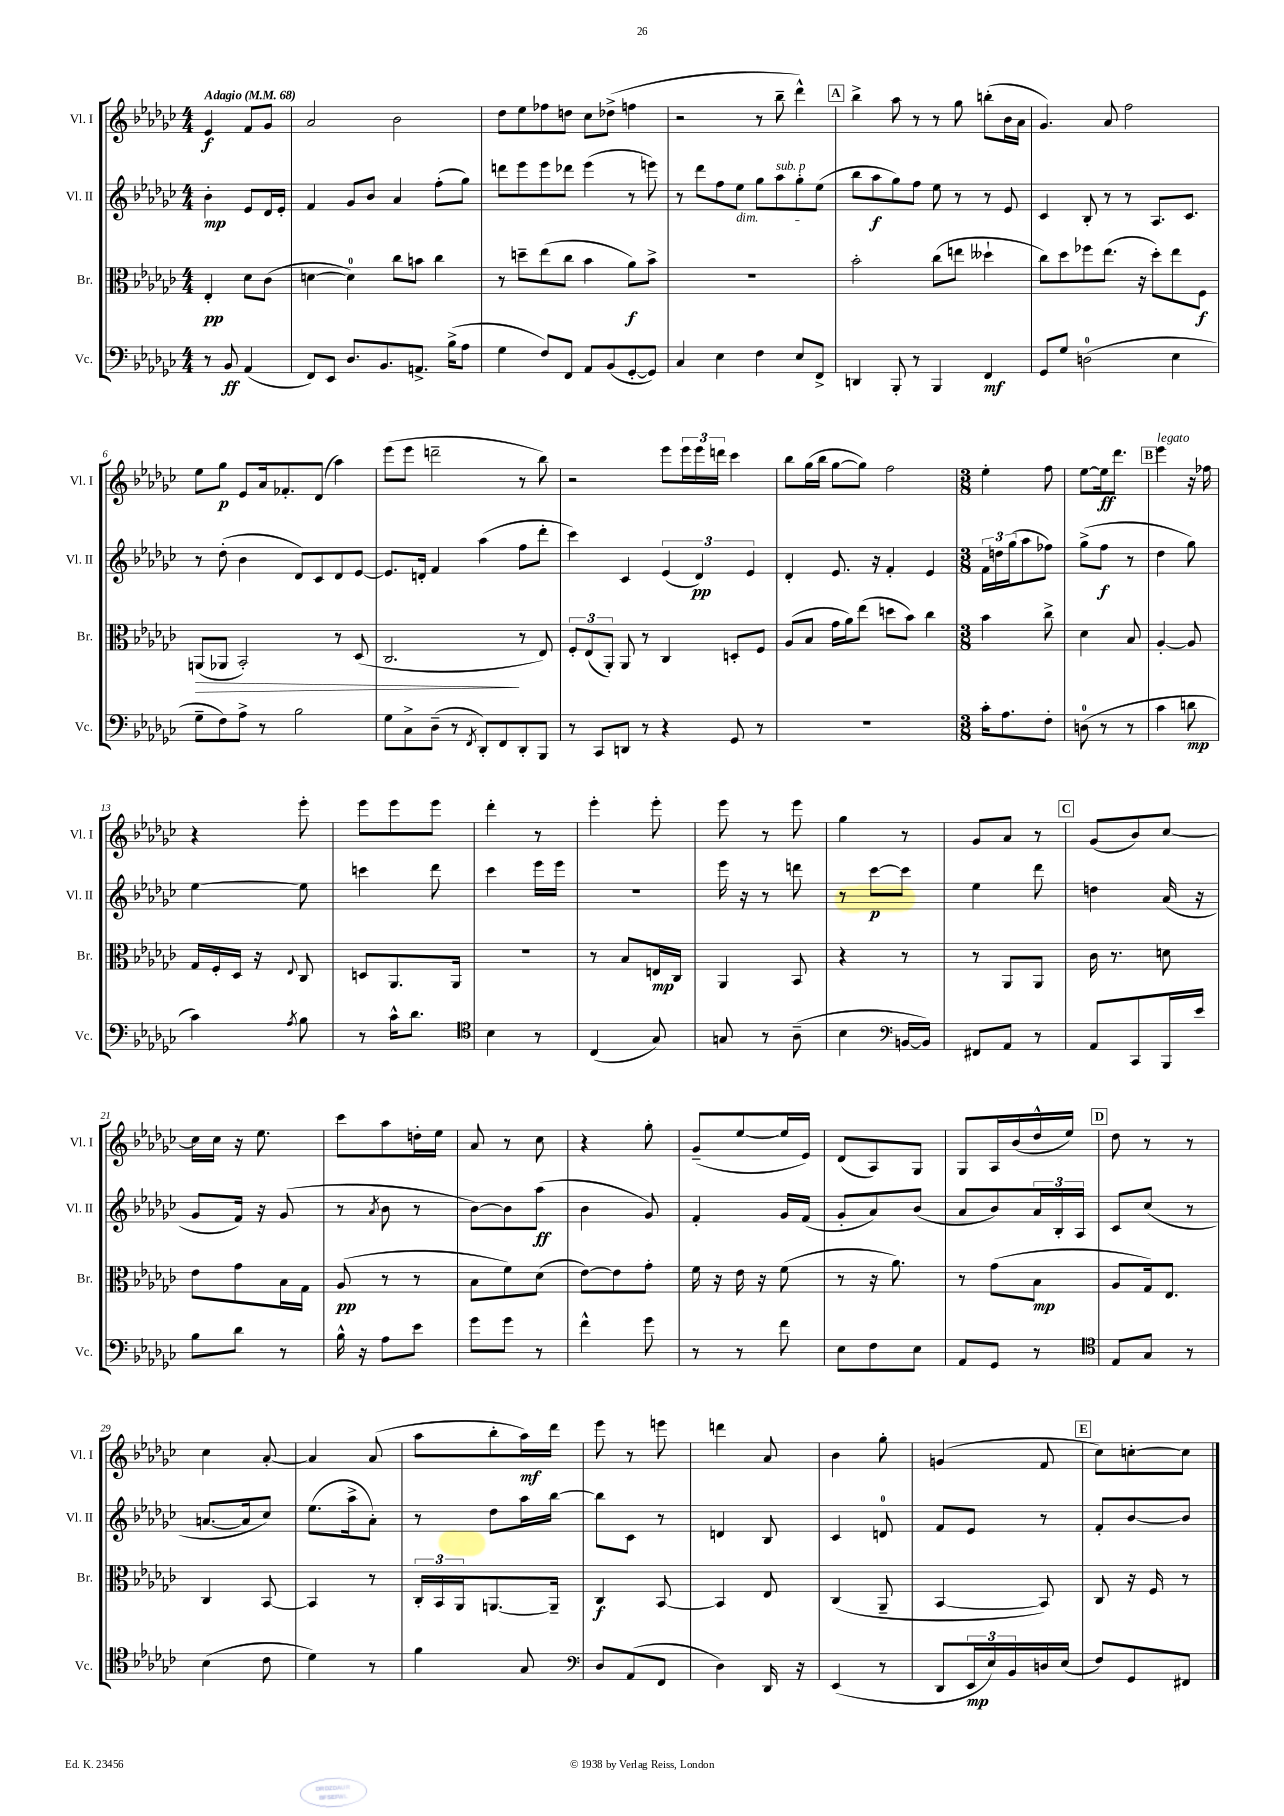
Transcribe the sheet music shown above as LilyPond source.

<<
\new StaffGroup <<
\new Staff = "s0" \with { instrumentName = "Vl. I" shortInstrumentName = "Vl. I" } {
    \clef treble \key ges \major \numericTimeSignature \time 4/4 \partial 2 \tempo "Adagio" 4 = 68
    ees'4\f f'8 ges'8 |
    aes'2 bes'2 |
    des''8 ees''8 fes''8 d''8 ces''8 des''8->( f''4 |
    r2 r8 bes''8-- des'''4-^) |
    \mark \markup { \box "A" } bes''4-> aes''8 r8 r8 ges''8 b''8-.( bes'16 aes'16 |
    ges'4.) aes'8 f''2 |
    ees''8 ges''8\p ees'8 aes'16 fes'8.-. des'8( aes''4) |
    ees'''8( ees'''8 d'''2-- r8 bes''8) |
    r2 ees'''8 \tuplet 3/2 { ees'''16 ees'''16 d'''16 } ces'''4 |
    bes''8 ges''16( bes''16 ges''8~ ges''8) f''2 |
    \numericTimeSignature \time 3/8 ees''4-. f''8 |
    ees''8~ ees''16\ff des'''8. |
    \mark \markup { \box "B" } ees'''4^\markup { \italic "legato" } r16 fes''16 |
    r4 ees'''8-. |
    ees'''8 ees'''8 ees'''8 |
    des'''4-. r8 |
    ees'''4-. ees'''8-. |
    ees'''8 r8 ees'''8 |
    ges''4 r8 |
    ges'8 aes'8 r8 |
    \mark \markup { \box "C" } ges'8( bes'8) ces''8~ |
    ces''16 ces''16 r16 ees''8. |
    ces'''8 aes''8 d''16-. ees''16 |
    aes'8 r8 ces''8 |
    r4 ges''8-. |
    ges'8--( ees''8~ ees''16 ees'16) |
    des'8( aes8) ges8 |
    ges8 aes16 bes'16( des''16-^ ees''16) |
    \mark \markup { \box "D" } des''8 r8 r8 |
    ces''4 aes'8~-. |
    aes'4 aes'8( |
    aes''8 bes''8-. aes''16\mf) des'''16 |
    ees'''8 r8 e'''8 |
    d'''4 aes'8 |
    bes'4 ges''8-. |
    g'4( f'8 |
    \mark \markup { \box "E" } ces''8) c''8~-. c''8 \bar "|." |
}
\new Staff = "s1" \with { instrumentName = "Vl. II" shortInstrumentName = "Vl. II" } {
    \clef treble \key ges \major \numericTimeSignature \time 4/4 \partial 2
    bes'4-.\mp ees'8 des'16 ees'16-. |
    f'4 ges'8 bes'8 aes'4 f''8-.( ges''8) |
    d'''8 ees'''8 ees'''8 des'''8 ees'''4( r8 e'''8) |
    r8 des'''8 f''8 ees''8\dim ges''8 aes''8^\markup { \italic "sub. p" } ges''8-. ees''8\!( |
    \mark \markup { \box "A" } bes''8 aes''8\f ges''8) f''8 ees''8 r8 r8 ees'8 |
    ces'4 bes8-. r8 r8 aes8. ces'8. |
    r8 des''8-.( bes'4 des'8) ces'8 des'8 ees'8~ |
    ees'8. d'16-. f'4 aes''4( f''8 des'''8-. |
    ces'''4) ces'4 \tuplet 3/2 { ees'4( des'4\pp) ees'4 } |
    des'4-. ees'8. r16 f'4-. ees'4 |
    \numericTimeSignature \time 3/8 \tuplet 3/2 { f'16 d''16 ges''16( } aes''8 fes''8) |
    ges''8->( f''8\f r8 |
    \mark \markup { \box "B" } des''4 ges''8) |
    ees''4~ ees''8 |
    c'''4 des'''8 |
    ces'''4 ees'''16 ees'''16 |
    R4. |
    ees'''16 r16 r8 d'''8 |
    r8 ces'''8~\p ces'''8 |
    ees''4 des'''8 |
    \mark \markup { \box "C" } d''4 aes'16( r16 |
    ges'8 f'16) r16 ges'8( |
    r8 \acciaccatura { aes'8 } bes'8 r8 |
    bes'8~) bes'8 aes''8\ff( |
    bes'4 ges'8) |
    f'4-. ges'16 f'16( |
    ges'8-. aes'8) bes'8( |
    aes'8 bes'8) \tuplet 3/2 { aes'16 bes16-. aes16 } |
    \mark \markup { \box "D" } ces'8 ces''8( r8 |
    a'8.~ a'16 ces''8) |
    ees''8.( aes''16-> aes'8-.) |
    r8 des''8 aes''16 bes''16~ |
    bes''8 ces'8 r8 |
    d'4 bes8 |
    ces'4 d'8-0 |
    f'8 ees'8 r8 |
    \mark \markup { \box "E" } f'8-. bes'8~ bes'8 \bar "|." |
}
\new Staff = "s2" \with { instrumentName = "Br." shortInstrumentName = "Br." } {
    \clef alto \key ges \major \numericTimeSignature \time 4/4 \partial 2
    ees4-.\pp des'8 ces'8( |
    d'4~ d'4-0) ces''8 b'8 ces''4 |
    r8 d''8-- ees''8( ces''8 bes'4 aes'8\f) bes'8-> |
    R1 |
    \mark \markup { \box "A" } bes'2-. ces''8( e''8 deses''4-! |
    ces''8) des''8 fes''8 ees''8.( r16 des''8-.) ees''8 f8\f |
    a,8\>( aes,8 bes,2-.) r8 des8( |
    ces2.\! r8 ees8) |
    \tuplet 3/2 { f8-. ees8( aes,8-.) } aes,8 r8 ces4 d8-. f8 |
    aes8( bes8 ges'16 aes'16) ees''8( d''8 bes'8) ces''4 |
    \numericTimeSignature \time 3/8 bes'4 ces''8-> |
    des'4 bes8 |
    \mark \markup { \box "B" } aes4~-. aes8 |
    ges16 f16-. des16 r16 \appoggiatura { ees8 } ces8 |
    d8 aes,8. aes,16 |
    R4. |
    r8 bes8 e16\mp ces16 |
    aes,4 bes,8 |
    r4 r8 |
    r8 aes,8 aes,8 |
    \mark \markup { \box "C" } ces'16 r8. d'8 |
    ees'8 ges'8 bes16 ges16 |
    aes8\pp( r8 r8 |
    bes8 f'8) des'8( |
    ees'8~) ees'8 ges'8-. |
    f'16 r16 ees'16 r16 f'8( |
    r8 r16 aes'8.) |
    r8 ges'8( bes8\mp |
    \mark \markup { \box "D" } aes8 ges16) ees8. |
    ces4 bes,8~ |
    bes,4 r8 |
    \tuplet 3/2 { ces16-. bes,16 aes,16 } a,8.~ a,16-- |
    ces4\f bes,8~ |
    bes,4 ees8 |
    ces4( aes,8-- |
    bes,4~ bes,8) |
    \mark \markup { \box "E" } ces8 r16 f16 r8 \bar "|." |
}
\new Staff = "s3" \with { instrumentName = "Vc." shortInstrumentName = "Vc." } {
    \clef bass \key ges \major \numericTimeSignature \time 4/4 \partial 2
    r8 bes,8\ff aes,4( |
    f,8) ees,8 des8. bes,8. a,8.-> bes16->( aes8 |
    ges4 f8) f,8 aes,8 bes,8( ges,8~-. ges,8) |
    ces4 ees4 f4 ees8 f,8-> |
    \mark \markup { \box "A" } d,4 bes,,8-. r8 bes,,4 f,4\mf |
    ges,8 ges8 d2-0( ees4 |
    ges8-- f8) aes8-> r8 bes2 |
    ges8 ces8-> des8--( r8 \acciaccatura { f,8 } des,8-.) f,8 des,8-. bes,,8 |
    r8 ces,8 d,8 r8 r4 ges,8 r8 |
    R1 |
    \numericTimeSignature \time 3/8 ces'16-. aes8. f8-. |
    d8-0( r8 r8 |
    \mark \markup { \box "B" } ces'4 d'8\mp |
    ces'4) \acciaccatura { aes8 } bes8 |
    r8 ces'16-^ des'8. |
    \clef tenor bes4 r8 |
    ces4( ges8) |
    g8 r8 aes8--( |
    bes4 \clef bass b,16~ b,16) |
    fis,8 aes,8 r8 |
    \mark \markup { \box "C" } aes,8 ces,8 bes,,16 ees'16 |
    bes8 des'8 r8 |
    bes16-^ r16 aes8 ees'8 |
    ges'8 ges'8 r8 |
    f'4-^ ges'8 |
    r8 r8 f'8 |
    ees8 f8 ees8 |
    aes,8 ges,8 r8 |
    \mark \markup { \box "D" } \clef tenor ees8 ges8 r8 |
    bes4( ces'8 |
    des'4) r8 |
    f'4 ges8 |
    \clef bass des8 aes,8( f,8 |
    des4) des,16 r16 |
    ees,4( r8 |
    des,8 \tuplet 3/2 { ees,16\mp ees16) bes,16 } d16 ees16( |
    \mark \markup { \box "E" } f8) ges,8 fis,8 \bar "|." |
}
>>
>>
